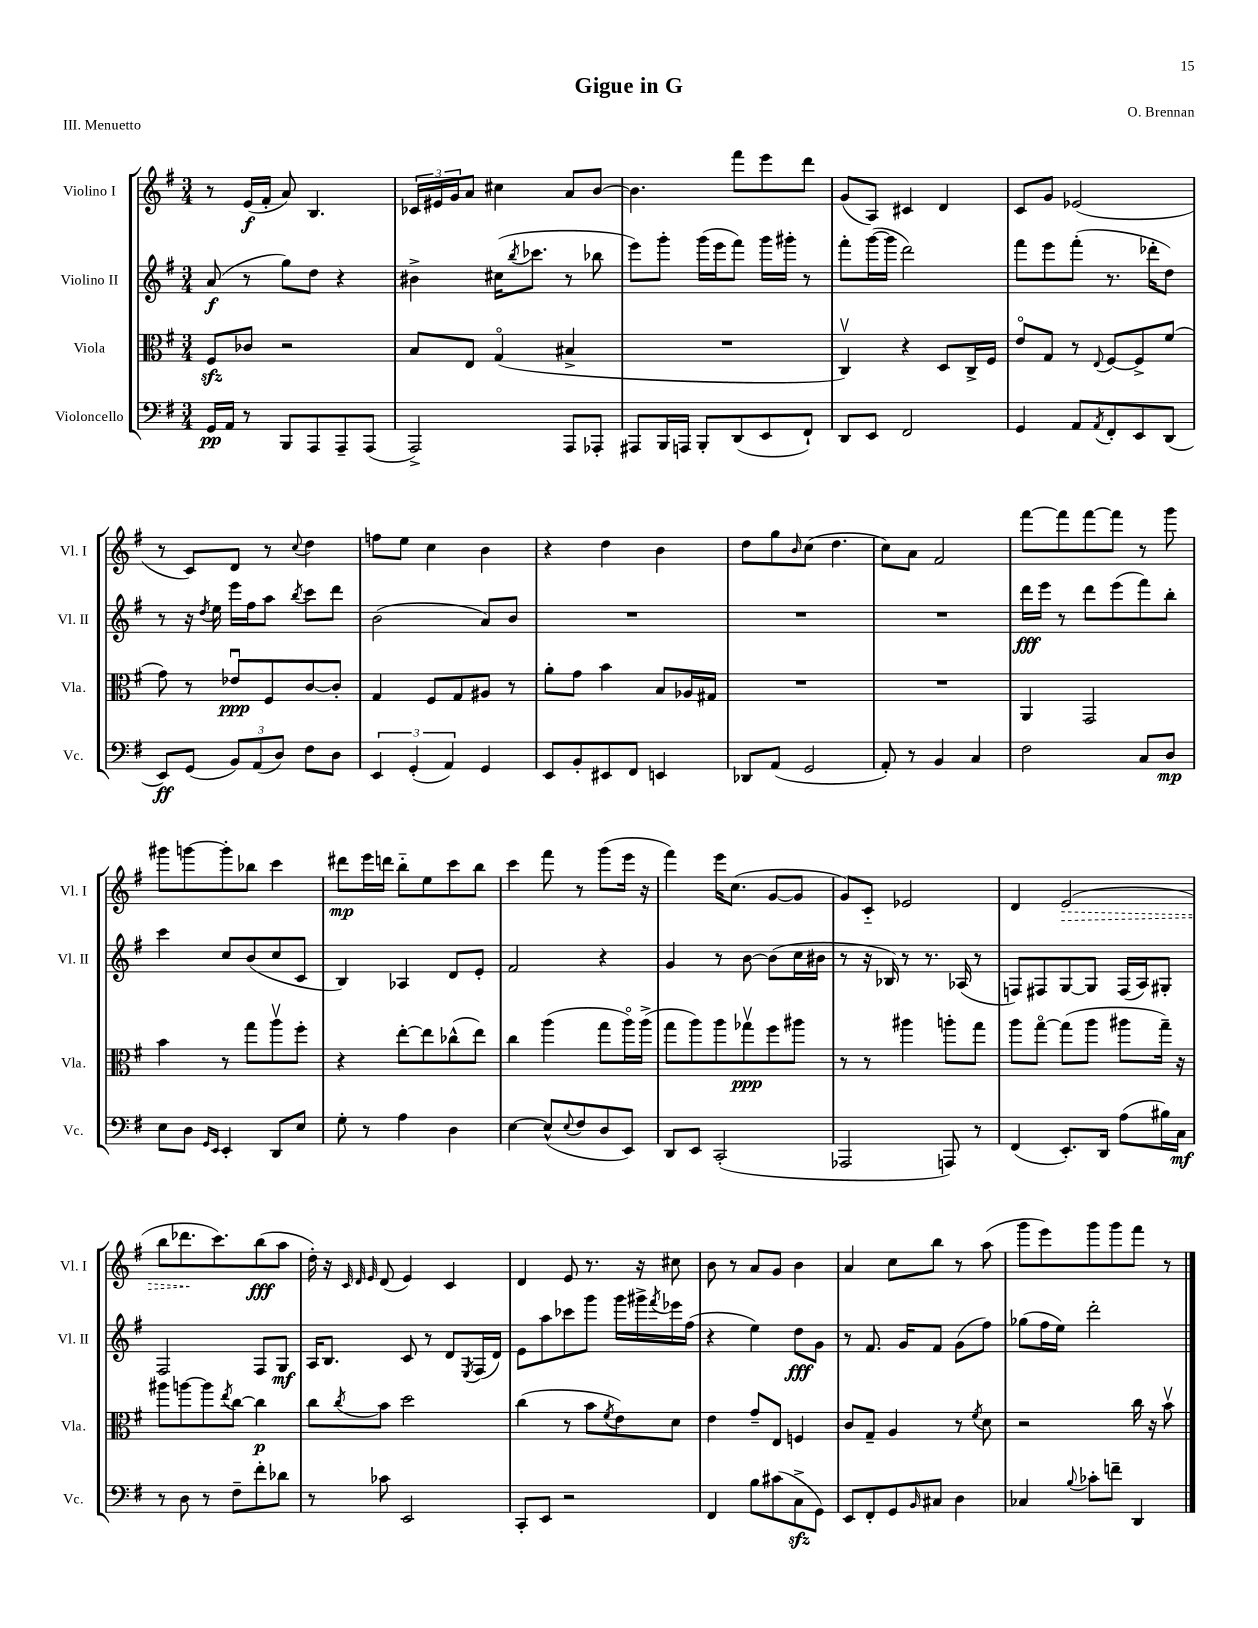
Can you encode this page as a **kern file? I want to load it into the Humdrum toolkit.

**kern	**kern	**kern	**kern
*staff4	*staff3	*staff2	*staff1
*clefF4	*clefC3	*clefG2	*clefG2
*k[f#]	*k[f#]	*k[f#]	*k[f#]
*M3/4	*M3/4	*M3/4	*M3/4
16GG	8F#	(8a	8r
16AA	.	.	.
8r	8c-	8r	(16e
.	.	.	16f#'
8BBB	2r	8gg)	8a)
8AAA	.	8dd	4.B
8AAA~	.	4r	.
(8AAA	.	.	.
=	=	=	=
2AAA^)	8B	4b#^	24c-
.	.	.	24e#
.	.	.	24g
.	8E	.	8a
.	(4Go	(16cc#	4cc#
.	.	8qbb	.
.	.	8.ccc-	.
8AAA	4B#^	8r	8a
8AAA-'	.	8bb-	[8b
=	=	=	=
8AAA#	2.r	8eee)	4.b]
16BBB	.	8ggg'	.
16AAA	.	.	.
8BBB'	.	(16ggg	.
.	.	16eee	.
(8DD	.	8fff#)	8fff#
8EE	.	16ggg	8eee
.	.	16ggg#'	.
8FF#`)	.	8r	8ddd
=	=	=	=
8DD	4Cv)	8fff#'	(8g
8EE	.	([16ggg	8A)
.	.	16ggg]	.
2FF#	4r	2ddd)	4c#
.	8D	.	4d
.	16C^	.	.
.	16F#	.	.
=	=	=	=
4GG	8eo	8fff#	8c
.	8G	8eee	8g
8AA	8r	(8fff#'	(2e-
8qAA	8qqE	.	.
8FF#'	[8F#	8.r	.
8EE	8F#^]	.	.
.	.	16ddd-'	.
(8DD	(8f#	8dd)	.
=	=	=	=
8EE)	8g)	8r	8r
(8GG	8r	16r	8c)
.	.	8qdd	.
.	.	16ee	.
12BB)	8e-u	16eee	8d
.	.	16ff#	.
(12AA	.	.	.
.	8F#	8aa	8r
12D)	.	.	.
.	.	8qbb	8qqcc
8F#	[8c	8ccc	4dd
8D	8c']	8ddd	.
=	=	=	=
6EE	4G	(2b	8ff
.	.	.	8ee
(6GG'	.	.	.
.	8F#	.	4cc
6AA)	.	.	.
.	8G	.	.
4GG	8A#	8a)	4b
.	8r	8b	.
=	=	=	=
8EE	8a'	2.r	4r
8BB'	8g	.	.
8EE#	4b	.	4dd
8FF#	.	.	.
4EE	8B	.	4b
.	16A-	.	.
.	16G#	.	.
=	=	=	=
8DD-	2.r	2.r	8dd
(8AA	.	.	8gg
.	.	.	16qqb
2GG	.	.	(8cc
.	.	.	4.dd
=	=	=	=
8AA')	2.r	2.r	8cc)
8r	.	.	8a
4BB	.	.	2f#
4C	.	.	.
=	=	=	=
2F#	4AA	16ddd	[8fff#
.	.	16eee	.
.	.	8r	8fff#]
.	2GG	8ddd	[8fff#
.	.	(8eee	8fff#]
8C	.	8fff#)	8r
8D	.	8bb'	8ggg
=	=	=	=
8E	4b	4ccc	8ggg#
8D	.	.	[8ggg
16qqGG	.	.	.
16qqEE	.	.	.
4EE'	8r	8cc	8ggg']
.	8gg	(8b	8bb-
8DD	8aav	8cc	4ccc
8E	8ff#'	8c	.
=	=	=	=
8G'	4r	4B)	8ddd#
8r	.	.	16eee
.	.	.	16ddd
4A	[8ee'	4A-	8bb'~
.	8ee]	.	8ee
4D	(8cc-^^	8d	8ccc
.	8ee)	8e'	8bb
=	=	=	=
[4E	4cc	2f#	4ccc
(8E^^]	(4aa	.	8fff#
8qqE	.	.	.
8F#	.	.	8r
8D	8gg	4r	(8ggg
8EE)	16aao)	.	16eee
.	(16aa^	.	16r
=	=	=	=
8DD	8gg	4g	4fff#)
8EE	8aa)	.	.
(2CC'	8aa	8r	16eee
.	.	.	(8.cc
.	8gg-v	[8b	.
.	8ff#	(8b]	[8g
.	8aa#	16cc	8g]
.	.	16b#	.
=	=	=	=
2AAA-	8r	8r	8g)
.	8r	16r	8c'~
.	.	16B-)	.
.	4aa#	8r	2e-
.	.	8.r	.
8AAA)	8aa'	.	.
.	.	(16A-	.
8r	8gg	8r	.
=	=	=	=
(4FF#	8aa	8F)	4d
.	[8ggo	8F#	.
8.EE')	(8gg]	[8G	(2e
.	8aa	8G]	.
16DD	.	.	.
(8A	8aa#	(16F#	.
.	.	16A)	.
16B#)	16gg~)	8G#'	.
16C	16r	.	.
=	=	=	=
8r	8aa#	2F#	8bb
8D	[8aa	.	8.ddd-
8r	8aa]	.	.
.	.	.	8.ccc)
.	8qee	.	.
8F#~	[8cc	.	.
8f#'	4cc]	8F#	(8bb
8d-	.	8G	8aa
=	=	=	=
8r	8cc	16A	16dd')
.	.	8.B	16r
.	.	.	32qqc
.	.	.	32qqd
.	8qcc	.	32qqe
8c-	8b	.	(8d
2EE	2dd	8c	4e)
.	.	8r	.
.	.	8d	4c
.	.	8qE	.
.	.	(16F#	.
.	.	16d)	.
=	=	=	=
8CC'	(4cc	8e	4d
8EE	.	8aa	.
2r	8r	8ccc-	8e
.	8b	8ggg	8.r
.	8qf#	.	.
.	8e)	16ggg	.
.	.	16ggg#^	16r
.	.	8qfff#	.
.	8d	16eee-	8cc#
.	.	(16ff#	.
=	=	=	=
4FF#	4e	4r	8b
.	.	.	8r
8B	8g~	4ee)	8a
(8c#	8E	.	8g
8C^	4F	8dd	4b
8GG)	.	8g	.
=	=	=	=
8EE	8c	8r	4a
8FF#'	8G~	8.f#	.
8GG	4A	.	8cc
.	.	16g	.
16qqBB	.	.	.
8C#	.	8f#	8bb
4D	8r	(8g	8r
.	8qf#	.	.
.	8d	8ff#)	(8aa
=	=	=	=
4C-	2r	(8gg-	8ggg
.	.	16ff#	8eee)
.	.	16ee)	.
8qqB	.	.	.
8c-'	.	2ddd'	8ggg
8f~	.	.	8ggg
4DD	16cc	.	8fff#
.	16r	.	.
.	8bv	.	8r
==	==	==	==
*-	*-	*-	*-
